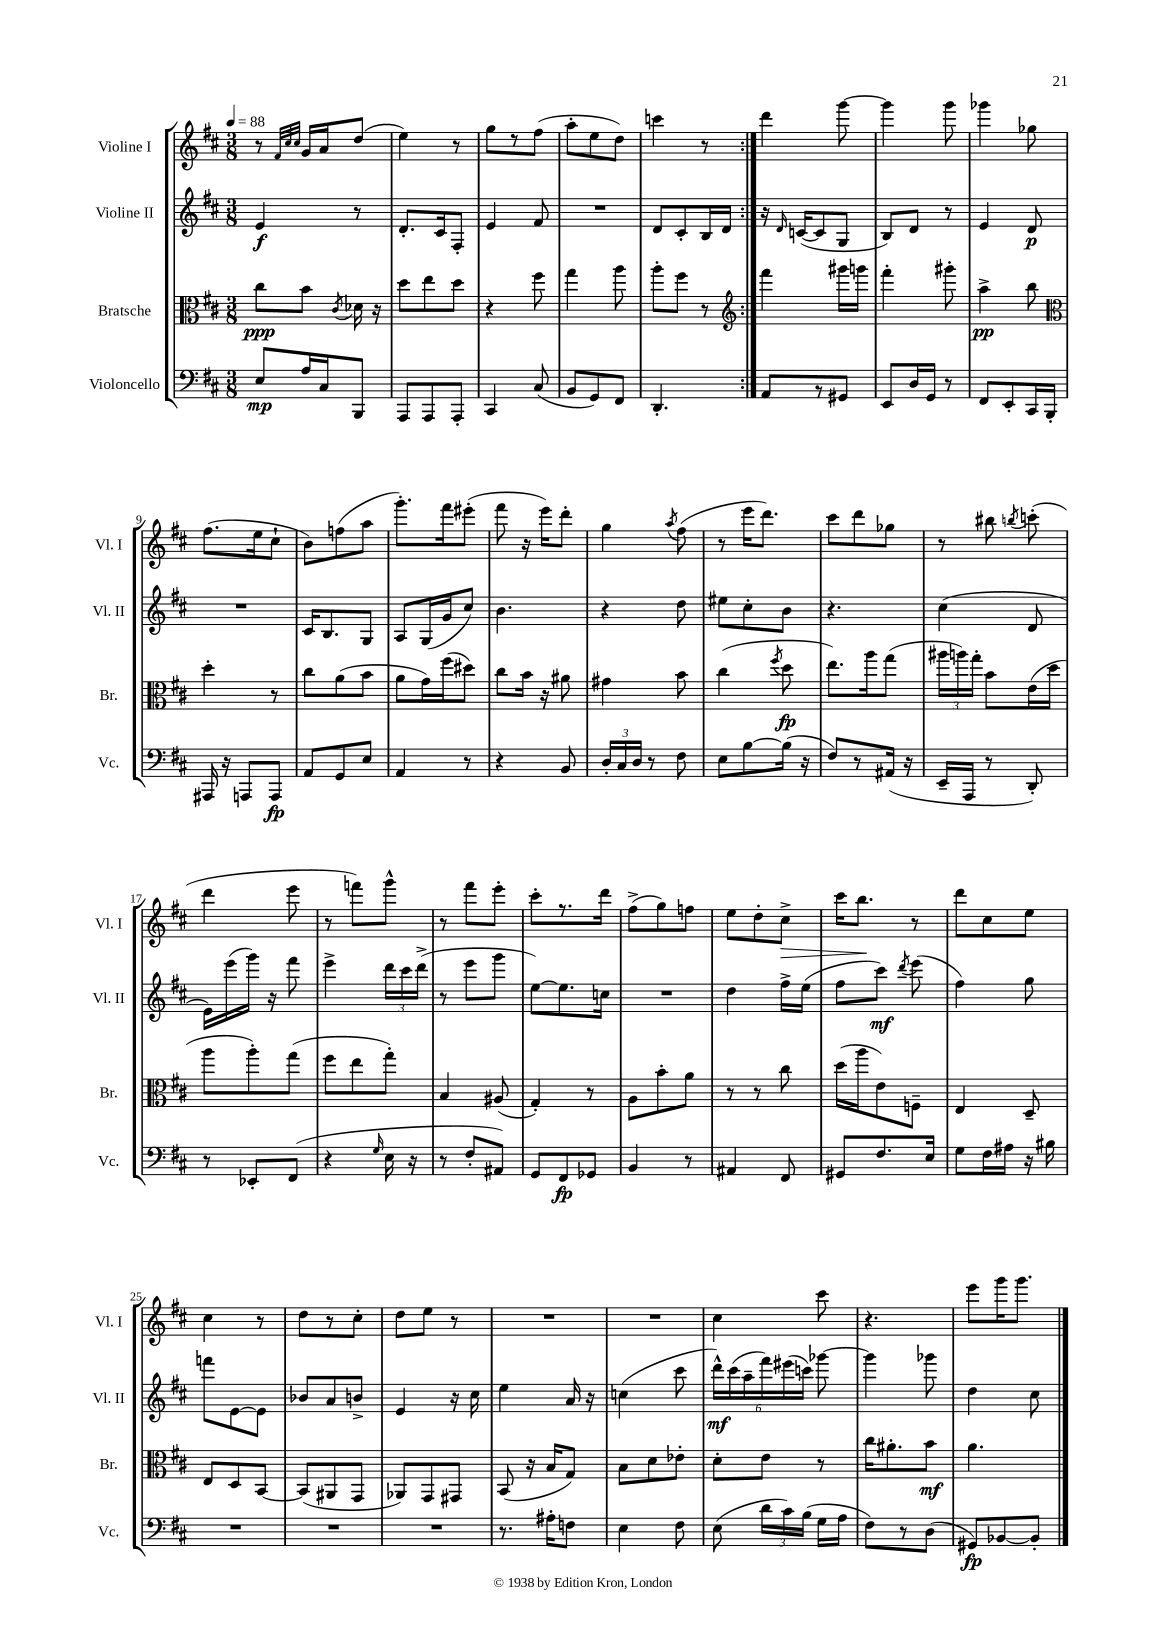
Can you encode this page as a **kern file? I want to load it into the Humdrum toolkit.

**kern	**dynam	**kern	**dynam	**kern	**dynam	**kern	**dynam
*part4	*part4	*part3	*part3	*part2	*part2	*part1	*part1
*staff4	*staff4	*staff3	*staff3	*staff2	*staff2	*staff1	*staff1
*I"Violoncello	*	*I"Bratsche	*	*I"Violine II	*	*I"Violine I	*
*I'Vc.	*	*I'Br.	*	*I'Vl. II	*	*I'Vl. I	*
*clefF4	*	*clefC3	*	*clefG2	*	*clefG2	*
*k[f#c#]	*	*k[f#c#]	*	*k[f#c#]	*	*k[f#c#]	*
*M3/8	*	*M3/8	*	*M3/8	*	*M3/8	*
*MM88	*	*MM88	*	*MM88	*	*MM88	*
=1	=1	=1	=1	=1	=1	=1	=1
8E/L	mp	8cc#\L	ppp	4e/	f	8r	.
.	.	.	.	.	.	32qqf#/LLL	.
.	.	.	.	.	.	32qqcc#/	.
.	.	.	.	.	.	32qqcc#/JJJ	.
16A/L	.	8b\J	.	.	.	16g/LL	.
16C#/J	.	.	.	.	.	16a/J	.
.	.	8qc#/	.	.	.	.	.
8BBB/J	.	16d-X\	.	8r	.	(8dd/J	.
.	.	16r	.	.	.	.	.
=2	=2	=2	=2	=2	=2	=2	=2
8AAA/L	.	8dd\L	.	8.d'/L	.	4ee\)	.
8AAA/	.	8ee\	.	.	.	.	.
.	.	.	.	16c#/k	.	.	.
8AAA'/J	.	8dd\J	.	8F#'/J	.	8r	.
=3	=3	=3	=3	=3	=3	=3	=3
4CC#/	.	4r	.	4e/	.	8gg\L	.
.	.	.	.	.	.	8r	.
(8C#/	.	8ff#\	.	8f#/	.	(8ff#\J	.
=4	=4	=4	=4	=4	=4	=4	=4
8BB/L	.	4gg\	.	4.r	.	8aa'\L	.
8GG/)	.	.	.	.	.	8ee\	.
8FF#/J	.	8aa\	.	.	.	8dd\J)	.
=5	=5	=5	=5	=5	=5	=5	=5
4.DD'/	.	8aa'\L	.	8d/L	.	4cccn\	.
.	.	8ff#\J	.	8c#'/	.	.	.
.	.	8r	.	16B/L	.	8r	.
.	.	.	.	16d/JJ	.	.	.
=6:|!	=6:|!	=6:|!	=6:|!	=6:|!	=6:|!	=6:|!	=6:|!
*	*	*clefG2	*	*	*	*	*
8AA/L	.	4fff#\	.	16r	.	4ddd\	.
.	.	.	.	16qqd/	.	.	.
.	.	.	.	([16cn/KL	.	.	.
8r	.	.	.	8c/]	.	.	.
8GG#X/J	.	16ggg#X\LL	.	8G/J	.	[8ggg\	.
.	.	16gggn\JJ	.	.	.	.	.
=7	=7	=7	=7	=7	=7	=7	=7
8EE/L	.	4fff#'\	.	8B/L)	.	4ggg\]	.
16D/L	.	.	.	8d/J	.	.	.
16GG/JJ	.	.	.	.	.	.	.
8r	.	8ggg#X'\	.	8r	.	8ggg\	.
=8	=8	=8	=8	=8	=8	=8	=8
8FF#/L	.	4aa^\	pp	4e/	.	4ggg-X\	.
8EE'/	.	.	.	.	.	.	.
16CC#/L	.	8bb\	.	8d/	p	8gg-X\	.
16BBB'/JJ	.	.	.	.	.	.	.
!!LO:LB:g=z
=9	=9	=9	=9	=9	=9	=9	=9
*	*	*clefC3	*	*	*	*	*
16AAA#X/	.	4dd'\	.	4.r	.	(8.ff#\L	.
16r	.	.	.	.	.	.	.
8AAAn/L	.	.	.	.	.	.	.
.	.	.	.	.	.	16ee\k	.
8AAA/J	fp	8r	.	.	.	8cc#`\J	.
=10	=10	=10	=10	=10	=10	=10	=10
8AA/L	.	8cc#\L	.	16c#/KL	.	8b\L)	.
.	.	.	.	8.B/	.	.	.
8GG/	.	(8a\	.	.	.	(8ffn\	.
8E/J	.	8b\J	.	8G/J	.	8aa\J	.
=11	=11	=11	=11	=11	=11	=11	=11
4AA/	.	8a\L	.	8A/L	.	8.ggg'\L)	.
.	.	16g\L)	.	(16G/L	.	.	.
.	.	(16ff#\J	.	16g/J	.	16fff#\k	.
8r	.	8dd#X\J)	.	8cc#/J)	.	(8eee#X'\J	.
=12	=12	=12	=12	=12	=12	=12	=12
4r	.	8cc#\L	.	4.b\	.	8fff#\	.
.	.	16b\Jk	.	.	.	16r	.
.	.	16r	.	.	.	16eee\KL)	.
8BB/	.	8a#X\	.	.	.	8ddd'\J	.
=13	=13	=13	=13	=13	=13	=13	=13
24D'/LL	.	4g#X\	.	4r	.	4gg\	.
24C#/	.	.	.	.	.	.	.
24D/JJ	.	.	.	.	.	.	.
8r	.	.	.	.	.	.	.
.	.	.	.	.	.	8qaa/	.
8F#\	.	8b\	.	8dd\	.	(8ff#\	.
=14	=14	=14	=14	=14	=14	=14	=14
8E\L	.	(4cc#\	.	8ee#X\L	.	8r	.
[8B\	.	.	.	8cc#'\	.	16eee\KL	.
.	.	.	.	.	.	8.ddd\J)	.
.	.	8qff#/	.	.	.	.	.
(16B\Jk]	.	8dd\	fp	8b\J	.	.	.
16r	.	.	.	.	.	.	.
=15	=15	=15	=15	=15	=15	=15	=15
8F#/L)	.	8.ee\L)	.	4.r	.	8ccc#\L	.
8r	.	.	.	.	.	8ddd\	.
.	.	16aa\k	.	.	.	.	.
(16AA#X/Jk	.	(8gg\J	.	.	.	8gg-X\J	.
16r	.	.	.	.	.	.	.
=16	=16	=16	=16	=16	=16	=16	=16
16EE~/LL	.	24aa#X\LL	.	(4cc#\	.	8r	.
.	.	24aan\)	.	.	.	.	.
16AAA/JJ	.	.	.	.	.	.	.
.	.	24gg'\JJ	.	.	.	.	.
8r	.	8b\L	.	.	.	8bb#X\	.
.	.	.	.	.	.	8qbbn/	.
8DD'/)	.	(16e\L	.	8d/	.	(8cccn'\	.
.	.	16dd\JJ	.	.	.	.	.
!!LO:LB:g=z
=17	=17	=17	=17	=17	=17	=17	=17
8r	.	8aa\L	.	16e\LL)	.	4ddd\	.
.	.	.	.	(16eee\	.	.	.
8EE-X'/L	.	8aa'\)	.	16ggg\JJ)	.	.	.
.	.	.	.	16r	.	.	.
(8FF#/J	.	(8gg\J	.	8fff#\	.	8eee\	.
=18	=18	=18	=18	=18	=18	=18	=18
4r	.	8ff#\L	.	4eee^\	.	8r	.
.	.	8ee\	.	.	.	8fffn\L)	.
16qqG/	.	.	.	.	.	.	.
16E\	.	8gg'\J)	.	24ddd\LL	.	8ggg^^\J	.
.	.	.	.	24ccc#\	.	.	.
16r	.	.	.	.	.	.	.
.	.	.	.	(24ddd^\JJ	.	.	.
=19	=19	=19	=19	=19	=19	=19	=19
8r	.	4B/	.	8r	.	8r	.
8F#'/L	.	.	.	8eee\L	.	8fff#\L	.
8AA#X/J)	.	(8A#X/	.	8ggg\J	.	8eee'\J	.
=20	=20	=20	=20	=20	=20	=20	=20
8GG/L	.	4G'/)	.	[8ee\L)	.	8ccc#'\L	.
8FF#/	fp	.	.	8.ee\]	.	8.r	.
8GG-X/J	.	8r	.	.	.	.	.
.	.	.	.	16ccn\Jk	.	16ddd\Jk	.
=21	=21	=21	=21	=21	=21	=21	=21
4BB/	.	8A\L	.	4.r	.	(8ff#^\L	.
.	.	8b'\	.	.	.	8gg\)	.
8r	.	8a\J	.	.	.	8ffn\J	.
=22	=22	=22	=22	=22	=22	=22	=22
4AA#X/	.	8r	.	4dd\	.	8ee\L	.
.	.	8r	.	.	.	8dd'\	.
!	!	!	!	!	!	!	!LO:HP:b
8FF#/	.	8cc#\	.	16ff#^\LL	.	8cc#^\J	>
.	.	.	.	(16ee\JJ	.	.	.
=23	=23	=23	=23	=23	=23	=23	=23
8GG#X/L	.	(16dd\LL	.	8ff#\L	.	16ccc#\KL	.
.	.	16aa\J	.	.	.	8.bb\J	.
8.F#/	.	8e\)	.	8ccc#\J)	mf	.	.
.	.	.	.	8qddd/	.	.	.
.	.	8Fn~\J	.	(8eee\	.	8r	]
16E/Jk	.	.	.	.	.	.	.
=24	=24	=24	=24	=24	=24	=24	=24
8G\L	.	4E/	.	4ff#\)	.	8ddd\L	.
16F#\L	.	.	.	.	.	8cc#\	.
16A#X\JJ	.	.	.	.	.	.	.
16r	.	8D~/	.	8gg\	.	8ee\J	.
16B#X\	.	.	.	.	.	.	.
!!LO:LB:g=z
=25	=25	=25	=25	=25	=25	=25	=25
4.r	.	8E/L	.	8fffn\L	.	4cc#\	.
.	.	8D/	.	[8e\	.	.	.
.	.	[8BB/J	.	8e\J]	.	8r	.
=26	=26	=26	=26	=26	=26	=26	=26
4.r	.	(8BB/L]	.	8b-X/L	.	8dd\L	.
.	.	8AA#X/	.	8a/	.	8r	.
.	.	8GG/J	.	8bn^/J	.	8cc#'\J	.
=27	=27	=27	=27	=27	=27	=27	=27
4.r	.	8AA-X/L)	.	4e/	.	8dd\L	.
.	.	8GG/	.	.	.	8ee\J	.
.	.	8GG#X/J	.	16r	.	8r	.
.	.	.	.	16cc#\	.	.	.
=28	=28	=28	=28	=28	=28	=28	=28
8.r	.	(8BB/	.	4ee\	.	4.r	.
.	.	16r	.	.	.	.	.
16A#X'\KL	.	16B/KL	.	.	.	.	.
8Fn\J	.	8G/J)	.	16a/	.	.	.
.	.	.	.	16r	.	.	.
=29	=29	=29	=29	=29	=29	=29	=29
4E\	.	8B\L	.	(4ccn\	.	4.r	.
.	.	8d\	.	.	.	.	.
8F#\	.	8e-X'\J	.	8ccc#\	.	.	.
=30	=30	=30	=30	=30	=30	=30	=30
(8E\	.	8d'\L	.	24ddd^^\LL)	mf	4cc#\	.
.	.	.	.	(24ccc#\	.	.	.
.	.	.	.	24aa~\	.	.	.
24d\LL	.	8e\J	.	24fff#\)	.	.	.
24c#\)	.	.	.	(24eee#X\	.	.	.
(24B\JJ	.	.	.	24cccn\JJ)	.	.	.
16G\LL	.	8r	.	[8ggg-X\	.	8ccc#\	.
16A\JJ	.	.	.	.	.	.	.
=31	=31	=31	=31	=31	=31	=31	=31
8F#\L)	.	16cc#\KL	.	4ggg-\]	.	4.r	.
.	.	8.a#X'\	.	.	.	.	.
8r	.	.	.	.	.	.	.
(8D\J	.	8b\J	mf	8ggg-X\	.	.	.
=32	=32	=32	=32	=32	=32	=32	=32
8GG#X/L)	fp	4.a\	.	4dd\	.	8eee\L	.
[8BB-X/	.	.	.	.	.	16ggg\K	.
.	.	.	.	.	.	8.ggg\J	.
8BB-'/J]	.	.	.	8cc#\	.	.	.
==	==	==	==	==	==	==	==
*-	*-	*-	*-	*-	*-	*-	*-
